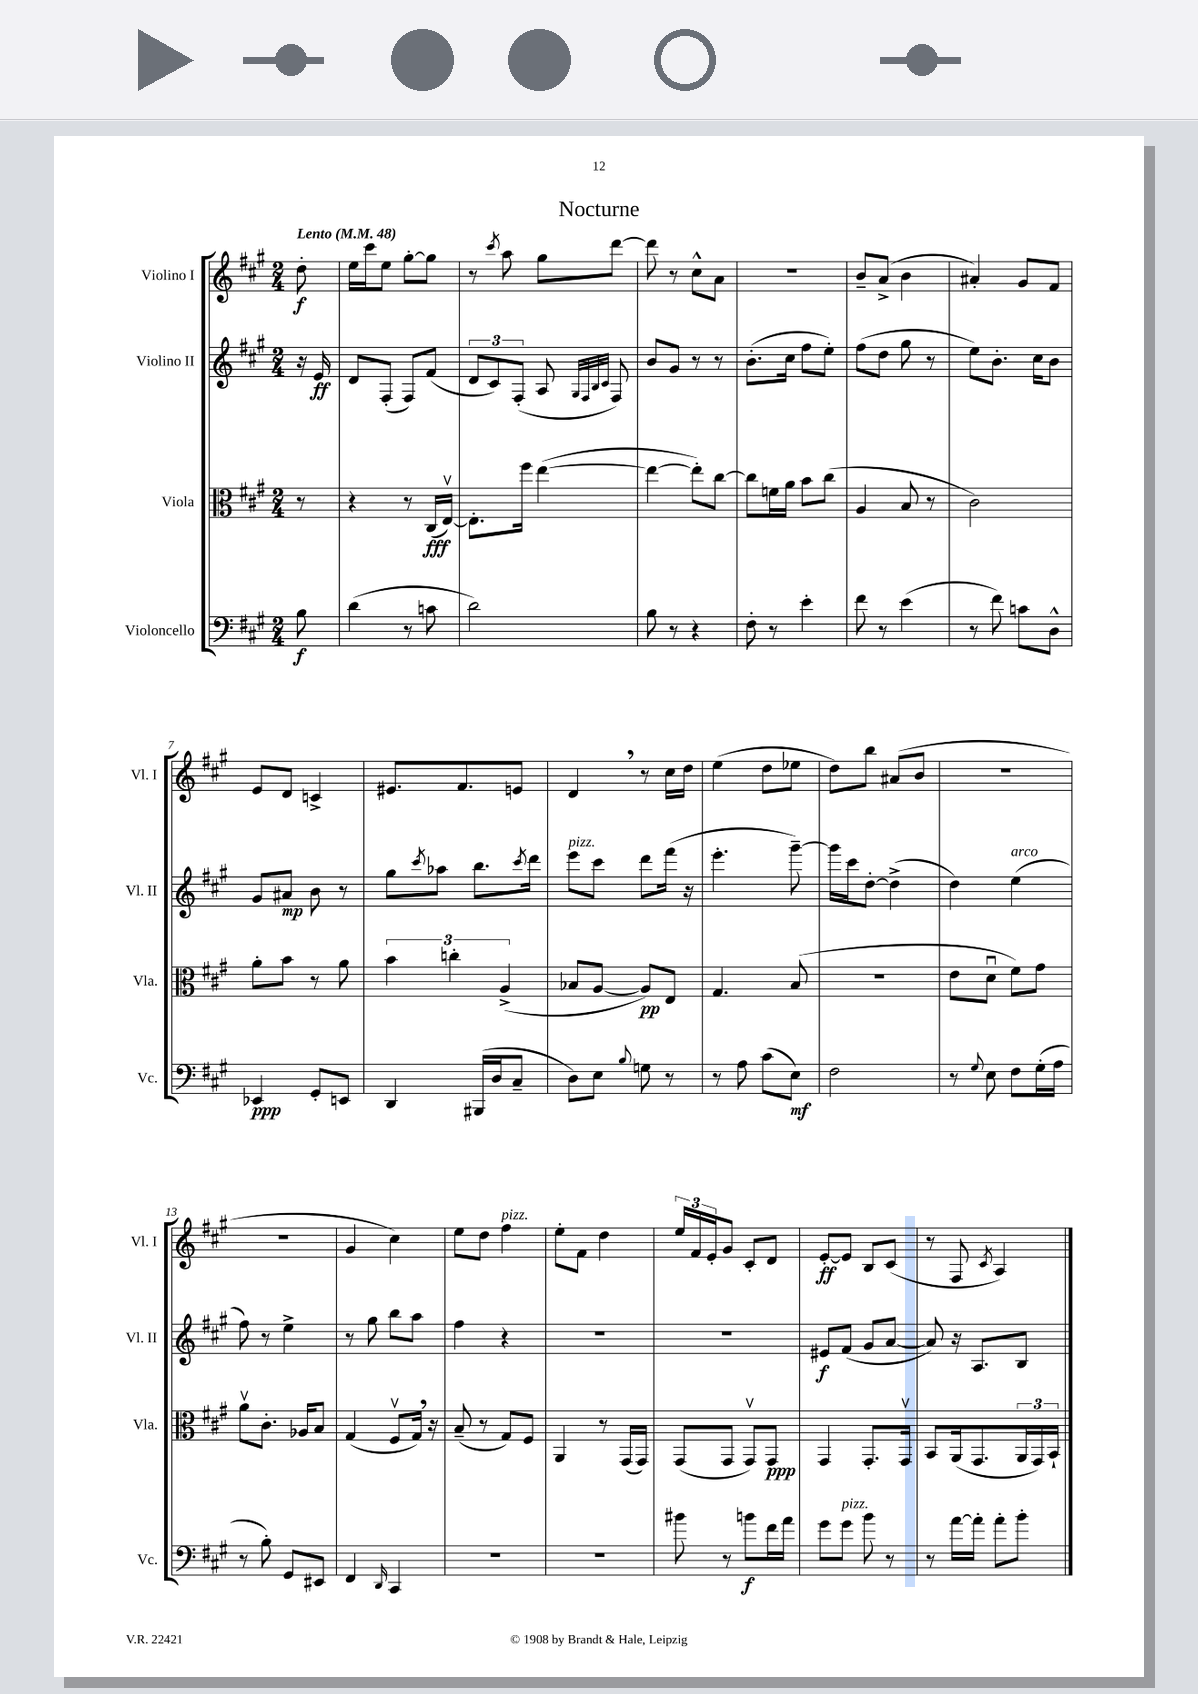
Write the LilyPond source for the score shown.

\header { title = "Nocturne" }
<<
\new StaffGroup <<
\new Staff = "s0" \with { instrumentName = "Violino I" shortInstrumentName = "Vl. I" } {
    \clef treble \key a \major \numericTimeSignature \time 2/4 \partial 8 \tempo "Lento" 4 = 48
    d''8-.\f |
    e''16 cis'''16 e''8 gis''8~-. gis''8 |
    r8 \acciaccatura { cis'''8 } a''8 gis''8 d'''8~ |
    d'''8 r8 cis''8-^ a'8 |
    r2 |
    b'8-- a'8->( b'4 |
    ais'4-.) gis'8 fis'8 |
    e'8 d'8 c'4-> |
    eis'8. fis'8. e'8 |
    d'4 \breathe r8 cis''16 d''16 |
    e''4( d''8 ees''8 |
    d''8) b''8 ais'8( b'8 |
    R2 |
    R2 |
    gis'4 cis''4) |
    e''8 d''8 fis''4^\markup { \italic "pizz." } |
    e''8-. fis'8 d''4 |
    \tuplet 3/2 { e''16 fis'16 e'16-. } gis'8 cis'8-. d'8 |
    e'8~-.\ff e'8 b8 cis'8( |
    r8 fis8 \acciaccatura { cis'8 } a4) \bar "|." |
}
\new Staff = "s1" \with { instrumentName = "Violino II" shortInstrumentName = "Vl. II" } {
    \clef treble \key a \major \numericTimeSignature \time 2/4 \partial 8
    r16 e'16\ff |
    d'8 fis8-.( fis8) fis'8( |
    \tuplet 3/2 { d'8 cis'8) fis8-.( } a8 \grace { gis32 fis32 b32 cis'32 } fis8) |
    b'8 gis'8 r8 r8 |
    b'8.-.( cis''16 fis''8 e''8-.) |
    fis''8( d''8 gis''8 r8 |
    e''8) b'8.-. cis''16 b'8 |
    gis'8 ais'8\mp b'8 r8 |
    gis''8 \acciaccatura { cis'''8 } aes''8 b''8. \acciaccatura { cis'''8 } d'''16 |
    e'''8^\markup { \italic "pizz." } cis'''8 d'''8 fis'''16( r16 |
    e'''4.-. gis'''8~--) |
    gis'''16 cis'''16 d''8~-. d''4->( |
    d''4) e''4^\markup { \italic "arco" }( |
    fis''8) r8 e''4-> |
    r8 gis''8 b''8 a''8 |
    fis''4 r4 |
    R2 |
    R2 |
    eis'8\f fis'8( gis'8 a'8~ |
    a'8) r16 a8. b8 \bar "|." |
}
\new Staff = "s2" \with { instrumentName = "Viola" shortInstrumentName = "Vla." } {
    \clef alto \key a \major \numericTimeSignature \time 2/4 \partial 8
    r8 |
    r4 r8 cis16\fff( e16~\upbow) |
    e8.-. fis''16 e''4~( |
    e''4~ e''8-.) cis''8~ |
    cis''8 f'16 a'16 b'8 cis''8( |
    a4 b8 r8 |
    cis'2) |
    a'8-. b'8 r8 a'8 |
    \tuplet 3/2 { b'4 c''4-. a4->( } |
    bes8 a8~ a8\pp) e8 |
    gis4. b8( |
    r2 |
    e'8 d'8\downbow fis'8) gis'8 |
    a'8\upbow cis'8.-. aes16 b8 |
    gis4( fis8\upbow gis16) \breathe r16 |
    b8--( r8 gis8) fis8 |
    a,4 r8 gis,16( gis,16) |
    gis,8( gis,8 gis,8\upbow) gis,8\ppp |
    gis,4 gis,8.-. gis,16\upbow |
    b,8 a,16( gis,8. \tuplet 3/2 { a,16 gis,16) b,16-! } \bar "|." |
}
\new Staff = "s3" \with { instrumentName = "Violoncello" shortInstrumentName = "Vc." } {
    \clef bass \key a \major \numericTimeSignature \time 2/4 \partial 8
    b8\f |
    d'4( r8 c'8 |
    d'2) |
    b8 r8 r4 |
    fis8-. r8 e'4-. |
    fis'8 r8 e'4( |
    r8 fis'8) c'8 d8-^ |
    ees,4\ppp gis,8-. e,8 |
    d,4 bis,,16( d16 cis8-- |
    d8) e8 \appoggiatura { b8 } g8 r8 |
    r8 a8 cis'8( e8\mf) |
    fis2 |
    r8 \appoggiatura { gis8 } e8 fis8 gis16-.( a16 |
    r8 b8-.) gis,8 eis,8 |
    fis,4 \grace { d,16 } cis,4 |
    R2 |
    R2 |
    bis'8 r8 b'8\f fis'16 a'16 |
    gis'8 gis'8^\markup { \italic "pizz." } b'8 r8 |
    r8 a'16~ a'16-. a'8-. b'8-. \bar "|." |
}
>>
>>
